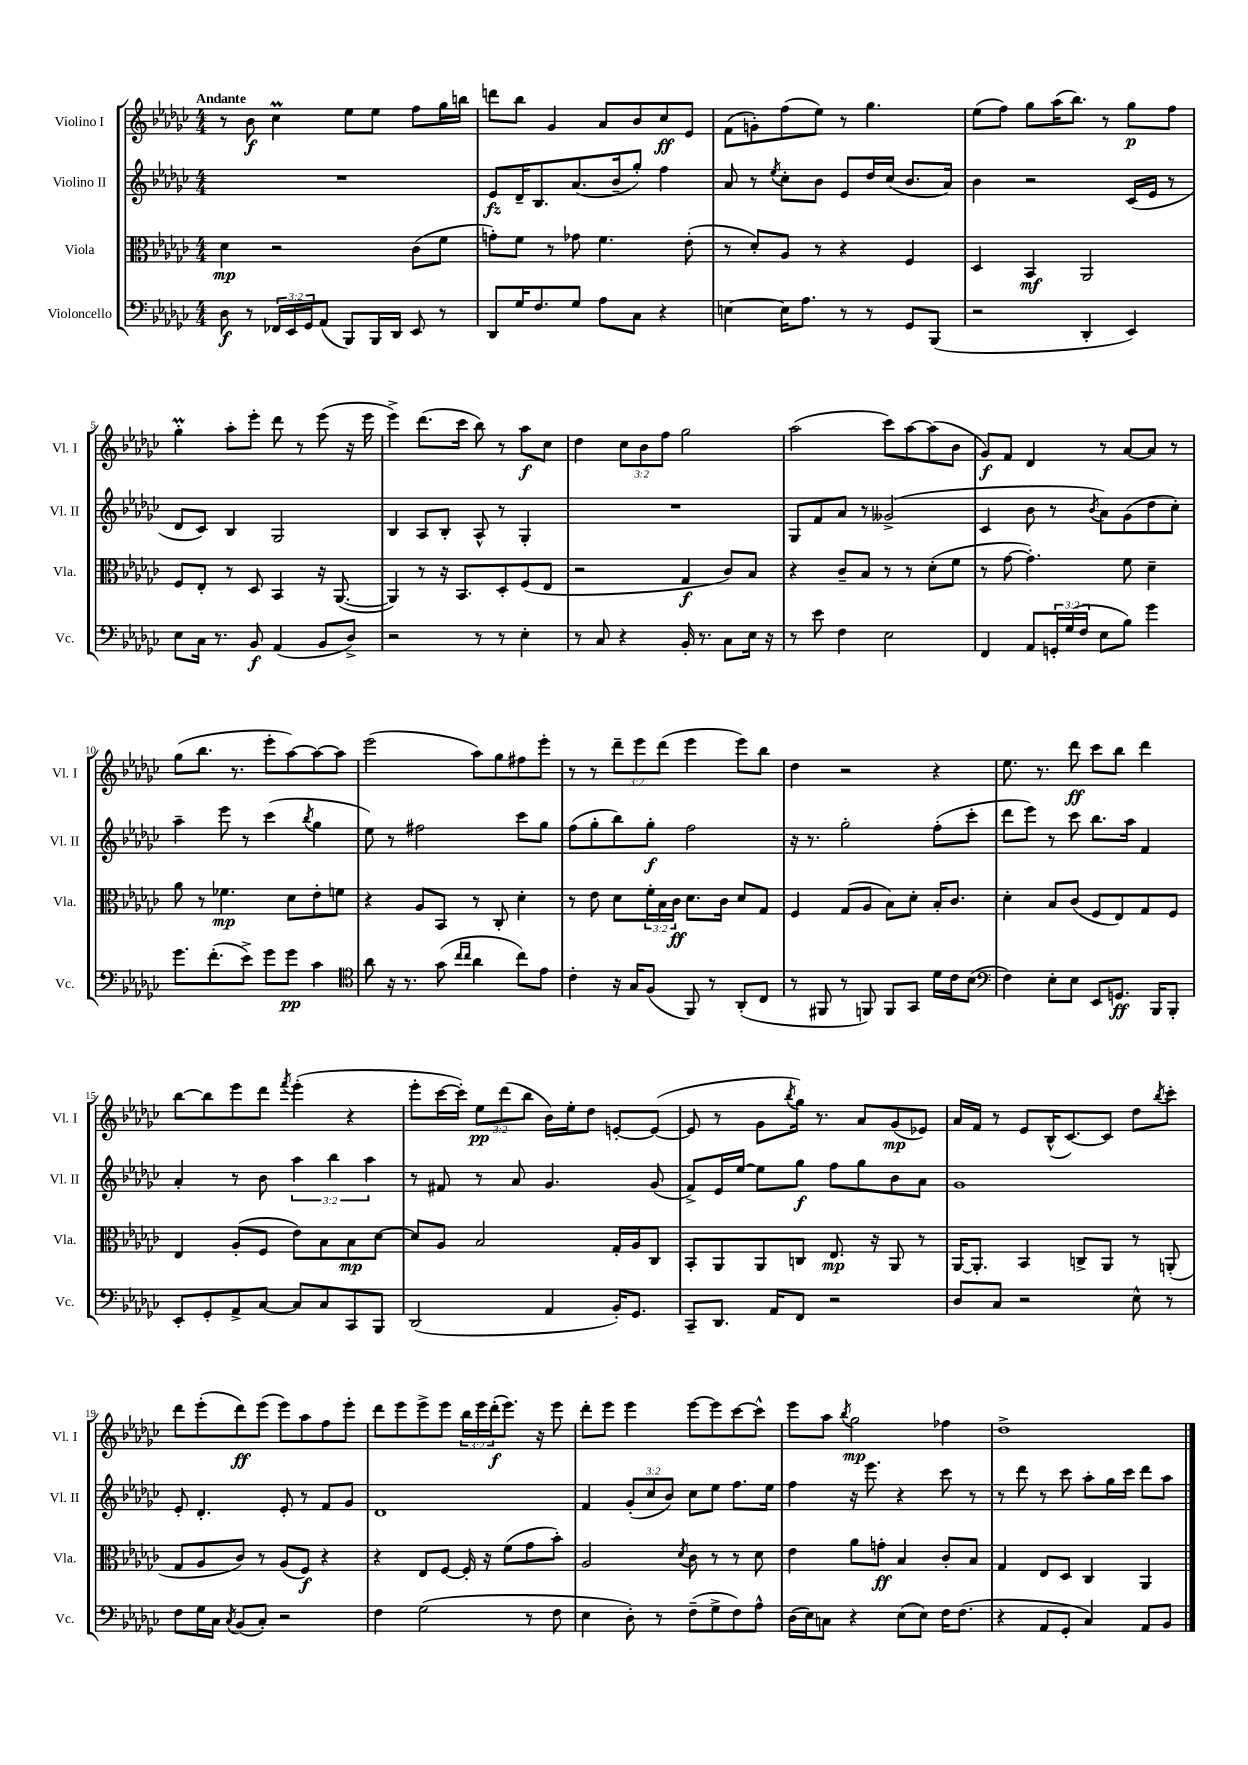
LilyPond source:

<<
\new StaffGroup <<
\new Staff = "s0" \with { instrumentName = "Violino I" shortInstrumentName = "Vl. I" } {
    \clef treble \key ges \major \numericTimeSignature \time 4/4 \override Staff.TupletNumber.text = #tuplet-number::calc-fraction-text \tempo "Andante"
    r8 bes'8\f ces''4\prall ees''8 ees''8 f''8 ges''16 b''16 |
    d'''8 bes''8 ges'4 aes'8 bes'8 ces''8\ff ees'8 |
    f'8( g'8-.) f''8( ees''8) r8 ges''4. |
    ees''8( f''8) ges''8 aes''16( bes''8.) r8 ges''8\p f''8 |
    ges''4-.\prall aes''8-. ees'''8-. des'''8 r8 ees'''8( r16 ees'''16 |
    ees'''4->) des'''8.( ces'''16 bes''8) r8 aes''8\f ces''8 |
    des''4 \tuplet 3/2 { ces''8 bes'8 f''8 } ges''2 |
    aes''2( ces'''8) aes''8~ aes''8( bes'8 |
    ges'8\f) f'8 des'4 r8 aes'8~ aes'8 r8 |
    ges''8( bes''8. r8. ees'''8-. aes''8~) aes''8~ aes''8 |
    ees'''2( aes''8) ges''8 fis''8 ees'''8-. |
    r8 r8 \tuplet 3/2 { des'''8-- ees'''8 des'''8( } ees'''4 ees'''8) bes''8 |
    des''4 r2 r4 |
    ees''8. r8. des'''8\ff ces'''8 bes''8 des'''4 |
    bes''8~ bes''8 ees'''8 des'''8 \acciaccatura { f'''8 } ees'''4-.( r4 |
    ees'''8-. ces'''16~ ces'''16-.) \tuplet 3/2 { ees''8\pp des'''8( bes''8 } bes'16) ees''16-. des''8 e'8~-. e'8~( |
    e'8 r8 ges'8 \acciaccatura { bes''8 } ges''16) r8. aes'8 ges'8\mp( ees'8) |
    aes'16 f'16 r8 ees'8 bes16-^( ces'8.~) ces'8 des''8 \acciaccatura { bes''8 } ces'''8-. |
    des'''8 ees'''8-.( des'''8\ff) ees'''8( ees'''8) aes''8 f''8 ees'''8-. |
    des'''8 ees'''8 ees'''8-> ees'''8 \tuplet 3/2 { bes''16 ees'''16 des'''16-.\f( } ees'''8.) r16 ees'''8 |
    des'''8-. ees'''8 ees'''4 ees'''8~ ees'''8 ces'''8~ ces'''8-^ |
    ees'''8 aes''8 \acciaccatura { bes''8 } ges''2\mp fes''4 |
    des''1-> \bar "|." |
}
\new Staff = "s1" \with { instrumentName = "Violino II" shortInstrumentName = "Vl. II" } {
    \clef treble \key ges \major \numericTimeSignature \time 4/4 \override Staff.TupletNumber.text = #tuplet-number::calc-fraction-text
    R1 |
    ees'8\fz des'16-- bes8. aes'8.( bes'16-- ges''8-.) f''4 |
    aes'8 r8 \acciaccatura { ees''8 } ces''8-. bes'8 ees'8 des''16 ces''16( bes'8. aes'16) |
    bes'4 r2 ces'16( ees'16 r8 |
    des'8 ces'8) bes4 ges2 |
    bes4 aes8 bes8-. aes8-^ r8 ges4-. |
    R1 |
    ges8 f'8 aes'8 r8 geses'2->( |
    ces'4 bes'8 r8 \acciaccatura { bes'8 } aes'8) ges'8( des''8 ces''8-.) |
    aes''4-- ees'''8 r8 ces'''4( \acciaccatura { bes''8 } ges''4 |
    ees''8) r8 fis''2 ces'''8 ges''8 |
    f''8( ges''8-. bes''8) ges''8-.\f f''2 |
    r16 r8. ges''2-. f''8-.( ces'''8-. |
    des'''8 ees'''8) r8 ces'''8 bes''8. aes''16 f'4 |
    aes'4-. r8 bes'8 \tuplet 3/2 { aes''4 bes''4 aes''4 } |
    r8 fis'8 r8 aes'8 ges'4. ges'8( |
    f'8->) ees'16 ees''16~ ees''8 ges''8\f f''8 ges''8 bes'8 aes'8 |
    ges'1 |
    ees'8-. des'4.-. ees'8-. r8 f'8 ges'8 |
    des'1 |
    f'4 \tuplet 3/2 { ges'8-.( ces''8 bes'8) } ces''8 ees''8 f''8. ees''16 |
    f''4 r16 ees'''8. r4 ces'''8 r8 |
    r8 des'''8 r8 ces'''8 aes''8-. ges''16 ces'''16 des'''8 aes''8 \bar "|." |
}
\new Staff = "s2" \with { instrumentName = "Viola" shortInstrumentName = "Vla." } {
    \clef alto \key ges \major \numericTimeSignature \time 4/4 \override Staff.TupletNumber.text = #tuplet-number::calc-fraction-text
    des'4\mp r2 ces'8( f'8 |
    g'8-.) f'8 r8 ges'8 f'4. ees'8-.( |
    r8 des'8-.) aes8 r8 r4 f4 |
    des4 bes,4\mf aes,2 |
    f8 ees8-. r8 des8 bes,4 r16 aes,8.~( |
    aes,4) r8 r16 bes,8. des8-. f8( ees8 |
    r2 ges4\f ces'8) bes8 |
    r4 ces'8-- bes8 r8 r8 des'8-.( f'8 |
    r8 ges'8~ ges'4.-.) f'8 des'4-- |
    aes'8 r8 fes'4.\mp des'8 ees'8-. f'8 |
    r4 aes8 bes,8 r8 ces8-. des'4-. |
    r8 ees'8 des'8 \tuplet 3/2 { f'16-. bes16 ces'16\ff } des'8. ces'16 des'8 ges8 |
    f4 ges8( aes8 bes8) des'8-. bes16-. ces'8. |
    des'4-. bes8 ces'8( f8 ees8) ges8 f8 |
    ees4 aes8-.( f8 ees'8) bes8 bes8\mp des'8~ |
    des'8 aes8 bes2 ges16-. aes16 ces8 |
    bes,8-. aes,8 aes,8 c8 ees8.\mp r16 aes,8 r8 |
    aes,16~ aes,8.-. bes,4 c8-> aes,8 r8 a,8-.( |
    ges8 aes8 ces'8) r8 aes8( f8\f) r4 |
    r4 ees8 f8~ f16-. r16 f'8( ges'8 bes'8-.) |
    aes2 \acciaccatura { des'8 } ces'8 r8 r8 des'8 |
    ees'4 aes'8 g'8-.\ff bes4 ces'8-. bes8 |
    ges4 ees8 des8 ces4 aes,4 \bar "|." |
}
\new Staff = "s3" \with { instrumentName = "Violoncello" shortInstrumentName = "Vc." } {
    \clef bass \key ges \major \numericTimeSignature \time 4/4 \override Staff.TupletNumber.text = #tuplet-number::calc-fraction-text
    des8\f r8 \tuplet 3/2 { fes,16 ees,16 ges,16 } aes,8( bes,,8) bes,,16 des,16 ees,8 r8 |
    des,8 ges16 f8. ges8 aes8 ces8 r4 |
    e4~ e16 aes8. r8 r8 ges,8 bes,,8( |
    r2 des,4-. ees,4) |
    ees8 ces16 r8. bes,8\f aes,4( bes,8 des8->) |
    r2 r8 r8 ees4-. |
    r8 ces8 r4 bes,16-. r8. ces8 ees16 r16 |
    r8 ees'8 f4 ees2 |
    f,4 aes,8 \tuplet 3/2 { g,16-. ges16( f16 } ees8 bes8) ges'4 |
    ges'8. f'8.-.( ees'8->) ges'8 ges'8\pp ces'4 |
    \clef tenor aes'8 r16 r8. ges'8( \grace { ces''16 ces''16 } aes'4 ces''8) ees'8 |
    ces'4-. r16 ges16 f8( f,8) r8 aes,8-.( ces8 |
    r8 fis,8 r8 f,8) f,8 ges,8 des'16 ces'16 bes8( |
    \clef bass f4) ees8-. ees8 ees,8 g,8.\ff bes,,16 bes,,8-. |
    ees,8-. ges,8-. aes,8-> ces8~ ces8 ces8 ces,8 bes,,8 |
    des,2( aes,4 bes,16-.) ges,8. |
    ces,8-- des,8. aes,16 f,8 r2 |
    des8 ces8 r2 ees8-^ r8 |
    f8 ges16 ces16 \acciaccatura { ces8 } bes,8( ces8-.) r2 |
    f4 ges2( r8 f8 |
    ees4 des8-.) r8 f8--( ges8-> f8) aes8-^ |
    des16( ees16) c8 r4 ees8( ees8) f16 f8.( |
    r4 aes,8 ges,8-. ces4) aes,8 bes,8 \bar "|." |
}
>>
>>
